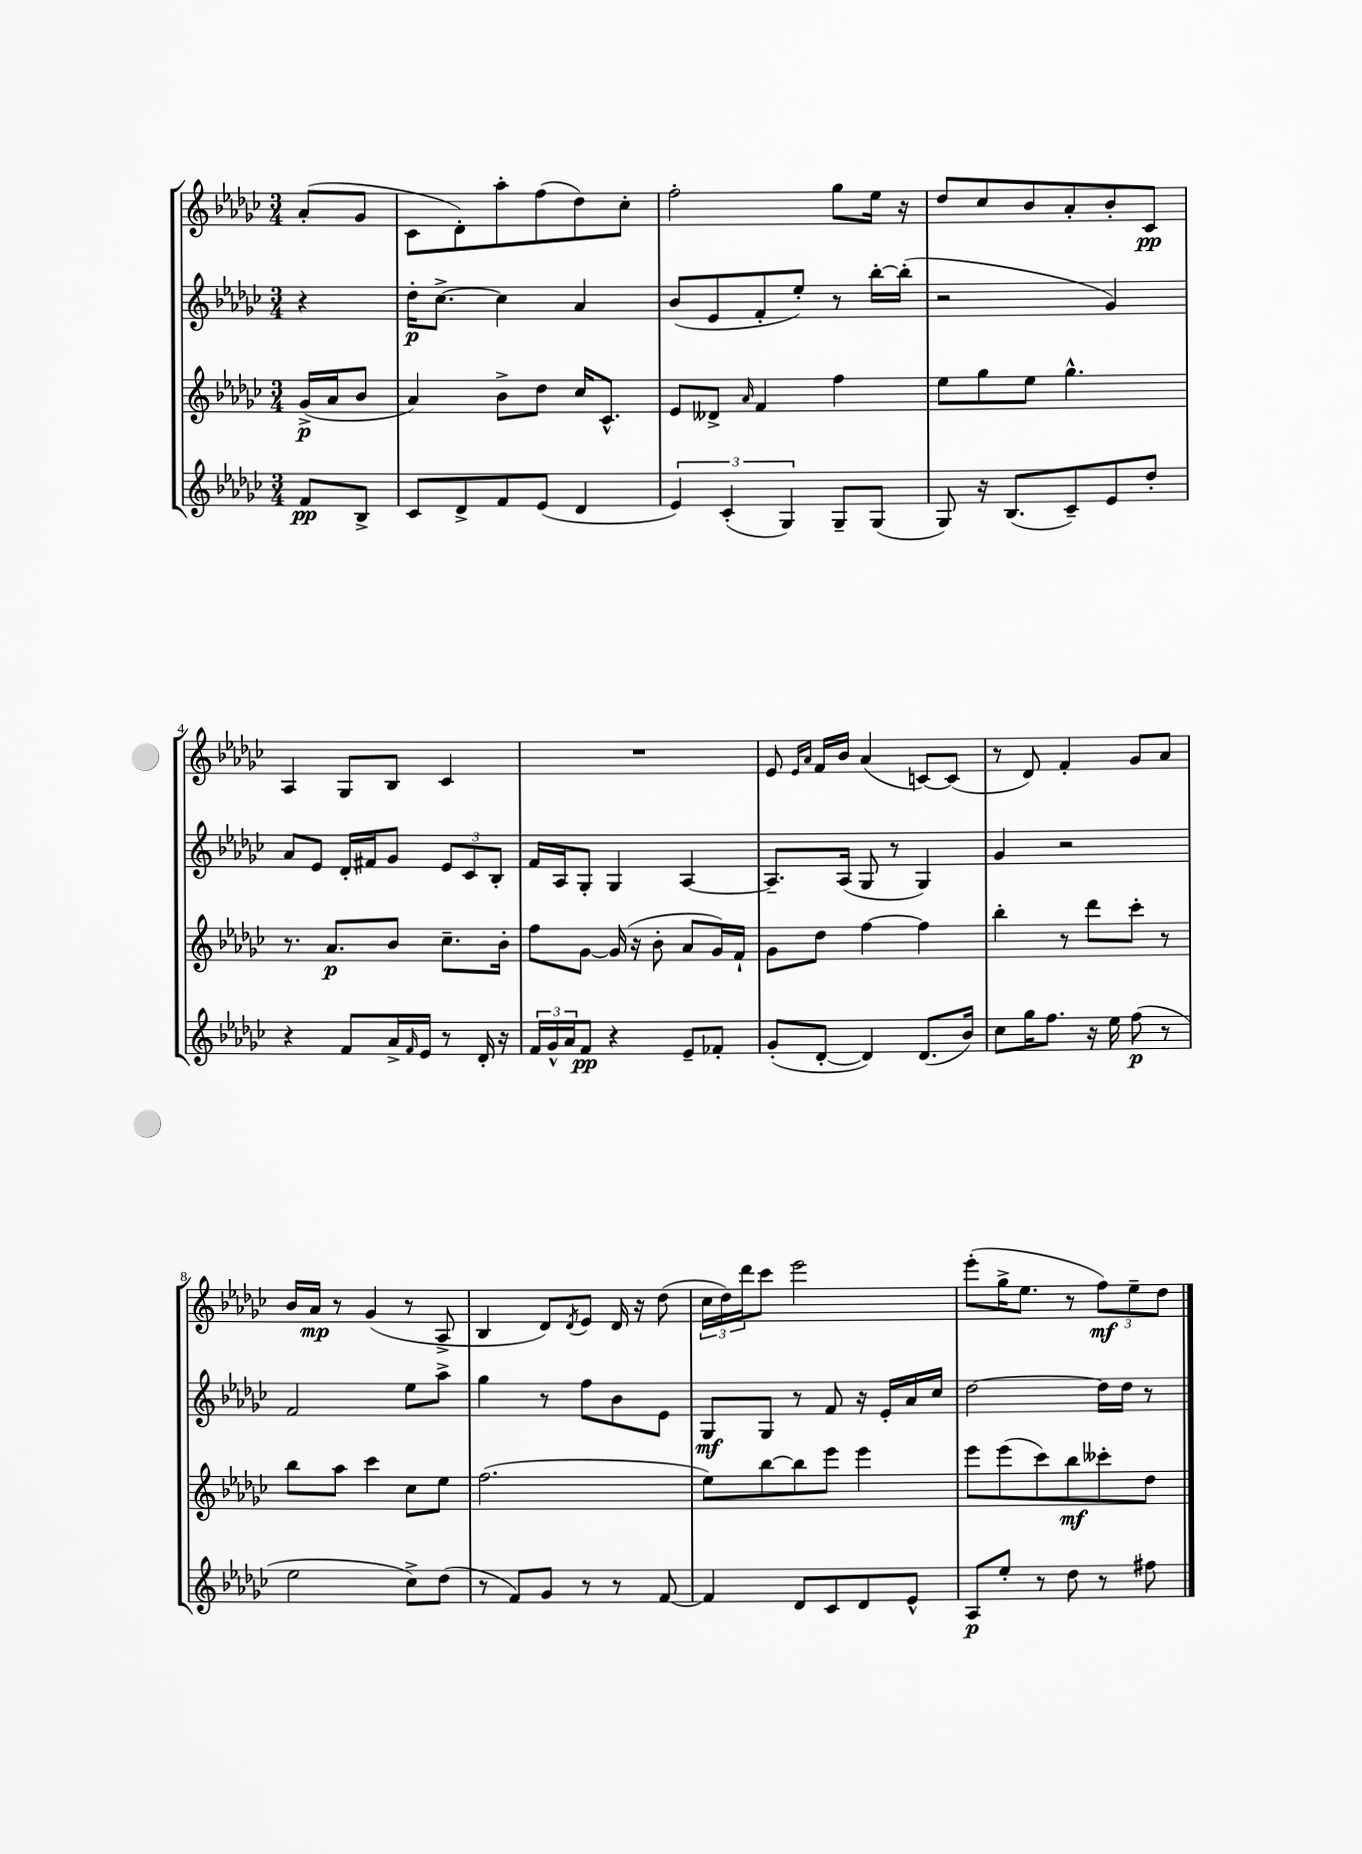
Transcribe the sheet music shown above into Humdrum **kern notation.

**kern	**dynam	**kern	**dynam	**kern	**dynam	**kern	**dynam
*part4	*part4	*part3	*part3	*part2	*part2	*part1	*part1
*staff4	*staff4	*staff3	*staff3	*staff2	*staff2	*staff1	*staff1
*clefG2	*	*clefG2	*	*clefG2	*	*clefG2	*
*k[b-e-a-d-g-c-]	*	*k[b-e-a-d-g-c-]	*	*k[b-e-a-d-g-c-]	*	*k[b-e-a-d-g-c-]	*
*M3/4	*	*M3/4	*	*M3/4	*	*M3/4	*
=	=	=	=	=	=	=	=
8f/L	pp	(16g-^/LL	p	4r	.	(8a-'/L	.
.	.	16a-/J	.	.	.	.	.
8B-^/J	.	8b-/J	.	.	.	8g-/J	.
=1	=1	=1	=1	=1	=1	=1	=1
8c-/L	.	4a-/)	.	16dd-'\KL	p	8c-\L	.
.	.	.	.	[8.cc-^\J	.	.	.
8d-^/	.	.	.	.	.	8d-'\)	.
8f/	.	8b-^\L	.	4cc-\]	.	8aa-'\	.
(8e-/J	.	8dd-\J	.	.	.	(8ff\	.
4d-/	.	16cc-/KL	.	4a-/	.	8dd-\)	.
.	.	8.c-^^/J	.	.	.	.	.
.	.	.	.	.	.	8cc-'\J	.
=2	=2	=2	=2	=2	=2	=2	=2
6e-/)	.	8e-/L	.	(8b-/L	.	2ff'\	.
.	.	8d--X^/J	.	8e-/	.	.	.
(6c-'/	.	.	.	.	.	.	.
.	.	16qqa-/	.	.	.	.	.
.	.	4f/	.	8f'/	.	.	.
6G-/)	.	.	.	.	.	.	.
.	.	.	.	8ee-'/J)	.	.	.
8G-~/L	.	4ff\	.	8r	.	8gg-\L	.
(8G-/J	.	.	.	[16bb-'\LL	.	16ee-\Jk	.
.	.	.	.	(16bb-'\JJ]	.	16r	.
=3	=3	=3	=3	=3	=3	=3	=3
8G-/)	.	8ee-\L	.	2r	.	8dd-/L	.
16r	.	8gg-\	.	.	.	8cc-/	.
(8.B-/L	.	.	.	.	.	.	.
.	.	8ee-\J	.	.	.	8b-/	.
8c-~/)	.	4.gg-^^\	.	.	.	8a-'/	.
8e-/	.	.	.	4g-/)	.	8b-'/	.
8dd-'/J	.	.	.	.	.	8c-/J	pp
!!LO:LB:g=z
=4	=4	=4	=4	=4	=4	=4	=4
4r	.	8.r	.	8a-/L	.	4A-/	.
.	.	.	.	8e-/J	.	.	.
.	.	8.a-/L	p	.	.	.	.
8f/L	.	.	.	16d-'/LL	.	8G-/L	.
.	.	.	.	16f#X/J	.	.	.
16a-^/L	.	8b-/J	.	8g-/J	.	8B-/J	.
16qqf/	.	.	.	.	.	.	.
16e-/JJ	.	.	.	.	.	.	.
8r	.	8.cc-~\L	.	12e-/L	.	4c-/	.
.	.	.	.	12c-/	.	.	.
16d-'/	.	.	.	.	.	.	.
.	.	.	.	12B-'/J	.	.	.
16r	.	16b-'\Jk	.	.	.	.	.
=5	=5	=5	=5	=5	=5	=5	=5
24f/LL	.	8ff\L	.	16f/LL	.	2.r	.
24g-^^/	.	.	.	.	.	.	.
.	.	.	.	16A-/J	.	.	.
24a-/J	.	.	.	.	.	.	.
8f/J	pp	[8g-\J	.	8G-'/J	.	.	.
4r	.	(16g-/]	.	4G-/	.	.	.
.	.	16r	.	.	.	.	.
.	.	8b-'\	.	.	.	.	.
8e-~/L	.	8a-/L	.	[4A-/	.	.	.
8f-X'/J	.	16g-/L)	.	.	.	.	.
.	.	16f`/JJ	.	.	.	.	.
=6	=6	=6	=6	=6	=6	=6	=6
(8g-'/L	.	8g-\L	.	8.A-~/L]	.	8e-/	.
.	.	.	.	.	.	16qqe-/LL	.
.	.	.	.	.	.	16qqa-/JJ	.
[8d-'/J	.	8dd-\J	.	.	.	16f/LL	.
.	.	.	.	(16A-/Jk	.	16b-/JJ	.
4d-/])	.	[4ff\	.	8G-/	.	(4a-/	.
.	.	.	.	8r	.	.	.
(8.d-/L	.	4ff\]	.	4G-/)	.	[8cn/L)	.
.	.	.	.	.	.	(8c/J]	.
16b-/Jk)	.	.	.	.	.	.	.
=7	=7	=7	=7	=7	=7	=7	=7
8cc-\L	.	4bb-'\	.	4g-/	.	8r	.
16gg-\K	.	.	.	.	.	8d-/)	.
8.ff\J	.	.	.	.	.	.	.
.	.	8r	.	2r	.	4f'/	.
16r	.	8ddd-\L	.	.	.	.	.
16ee-\	.	.	.	.	.	.	.
(8ff\	p	8ccc-'\J	.	.	.	8g-/L	.
8r	.	8r	.	.	.	8a-/J	.
!!LO:LB:g=z
=8	=8	=8	=8	=8	=8	=8	=8
2ee-\	.	8bb-\L	.	2f/	.	16b-/LL	.
.	.	.	.	.	.	16a-/JJ	mp
.	.	8aa-\J	.	.	.	8r	.
.	.	4ccc-\	.	.	.	(4g-/	.
8cc-^\L)	.	8cc-\L	.	8ee-\L	.	8r	.
(8dd-\J	.	8ee-\J	.	8aa-^\J	.	8A-^/	.
=9	=9	=9	=9	=9	=9	=9	=9
8r	.	(2.ff\	.	4gg-\	.	4B-/	.
8f/L)	.	.	.	.	.	.	.
8g-/J	.	.	.	8r	.	8d-/L)	.
.	.	.	.	.	.	8qd-/	.
8r	.	.	.	8ff\L	.	8e-/J	.
8r	.	.	.	8b-\	.	16d-/	.
.	.	.	.	.	.	16r	.
[8f/	.	.	.	8e-\J	.	(8dd-\	.
=10	=10	=10	=10	=10	=10	=10	=10
4f/]	.	8ee-\L)	.	8G-/L	mf	24cc-\LL	.
.	.	.	.	.	.	24dd-\)	.
.	.	.	.	.	.	24ddd-\J	.
.	.	[8bb-\	.	8G-/J	.	8ccc-\J	.
8d-/L	.	8bb-\]	.	8r	.	2eee-\	.
8c-/	.	8eee-\J	.	8f/	.	.	.
8d-/	.	4eee-\	.	16r	.	.	.
.	.	.	.	16e-'/LL	.	.	.
8e-^^/J	.	.	.	16a-/	.	.	.
.	.	.	.	16cc-/JJ	.	.	.
=11	=11	=11	=11	=11	=11	=11	=11
8A-/L	p	8eee-\L	.	[2dd-\	.	(8eee-'\L	.
8ee-'/J	.	(8eee-\	.	.	.	16gg-^\K	.
.	.	.	.	.	.	8.ee-\J	.
8r	.	8ccc-\)	.	.	.	.	.
8dd-\	.	8bb-\	mf	.	.	8r	.
8r	.	8ccc--X'\	.	16dd-\LL]	.	12ff\L)	mf
.	.	.	.	16dd-\JJ	.	.	.
.	.	.	.	.	.	12ee-~\	.
8ff#X\	.	8dd-\J	.	8r	.	.	.
.	.	.	.	.	.	12dd-\J	.
==	==	==	==	==	==	==	==
*-	*-	*-	*-	*-	*-	*-	*-
